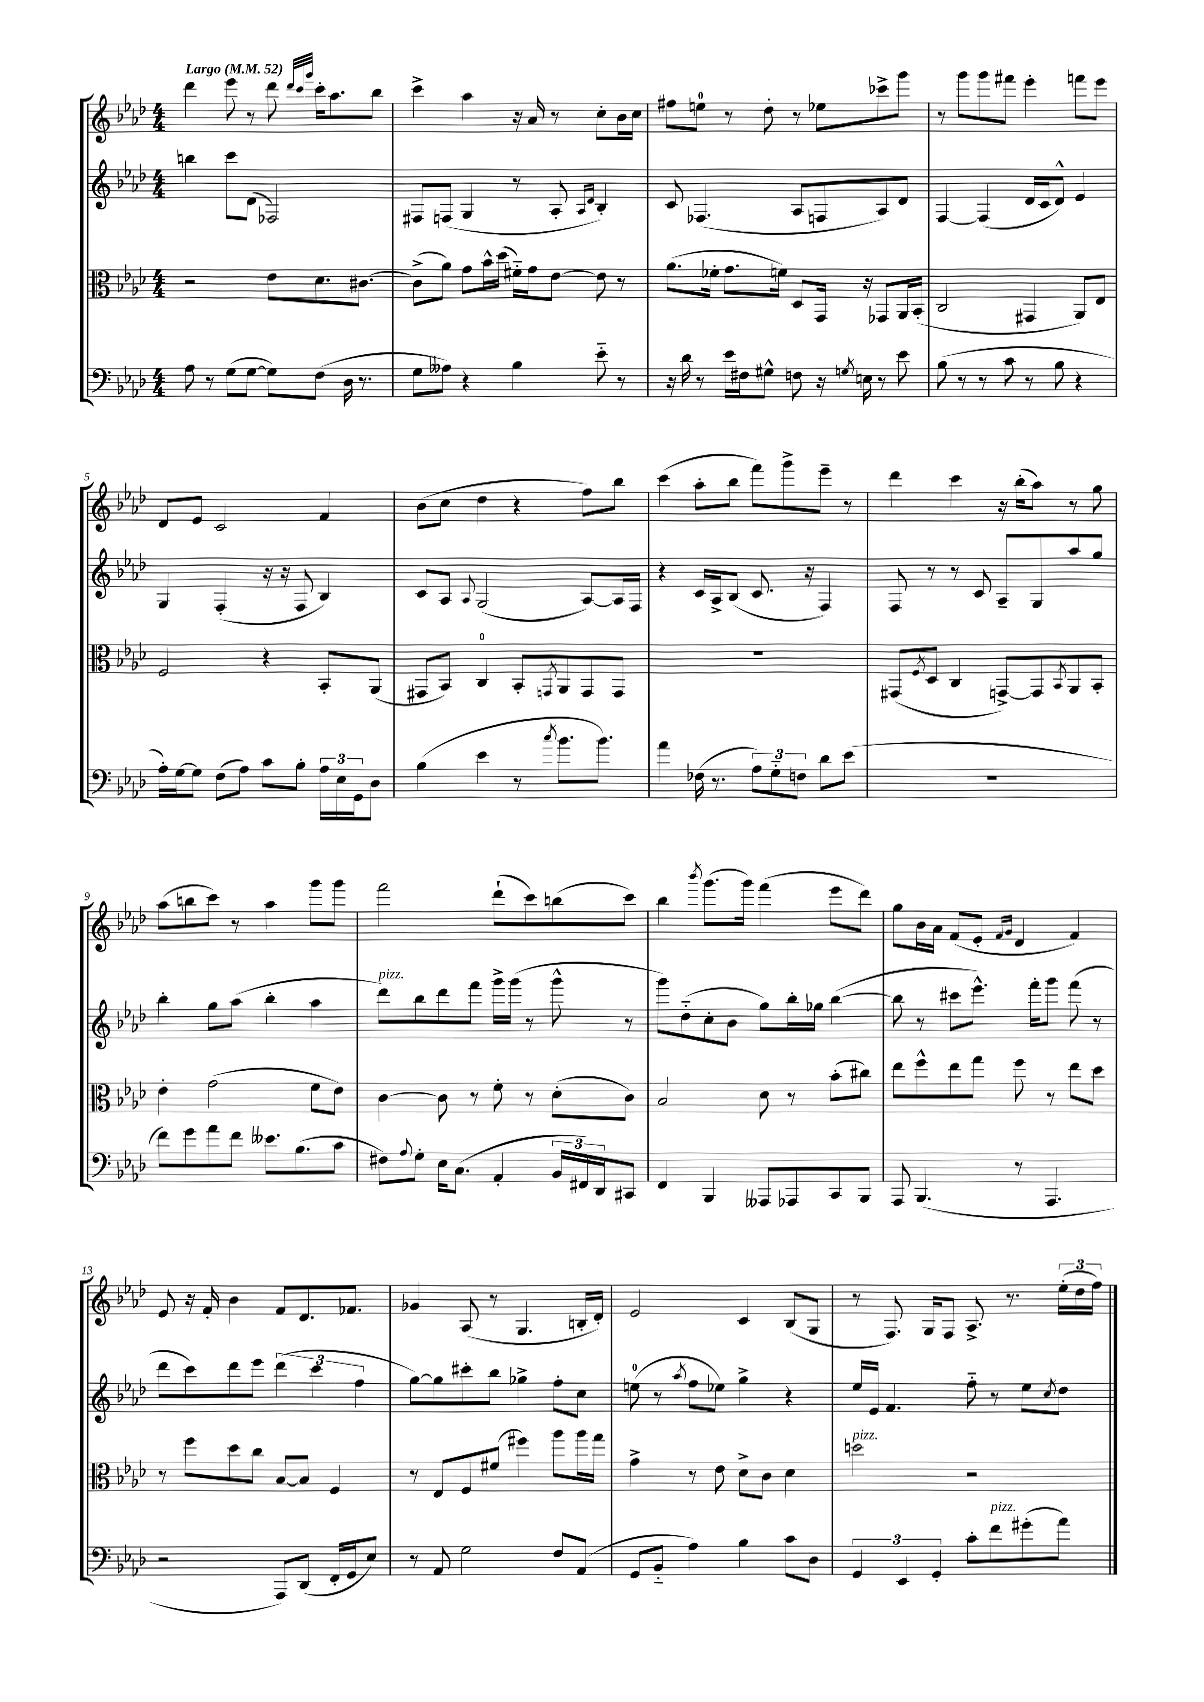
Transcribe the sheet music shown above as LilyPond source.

<<
\new StaffGroup <<
\new Staff = "s0" {
    \clef treble \key aes \major \numericTimeSignature \time 4/4 \tempo "Largo" 4 = 52
    des'''4 ees'''8 r8 des'''8 \grace { des'''32 c'''32 g'''32 } c'''16-. aes''8. bes''8 |
    c'''4-> aes''4 r16 aes'16 r8 c''8-. bes'16 c''16 |
    fis''8 e''8-0 r8 des''8-. r8 ees''8 ces'''8-> g'''8 |
    r8 g'''8 g'''8 fis'''8 ees'''4-. f'''8 ees'''8 |
    des'8 ees'8 c'2 f'4 |
    bes'8( c''8 des''4 r4 f''8) bes''8 |
    c'''4( aes''8-. bes''8 f'''8) g'''8-> ees'''8-- r8 |
    des'''4 c'''4 r16 bes''16-.( aes''8) r8 g''8 |
    aes''8( b''8 c'''8) r8 aes''4 g'''8 g'''8 |
    f'''2 des'''8-!( c'''8) b''8( c'''8) |
    bes''4 \acciaccatura { bes'''8 } g'''8.( g'''16) f'''4( ees'''8 des'''8) |
    g''8 bes'16 aes'16 f'8( ees'8-. \grace { f'16 g'16 } des'4 f'4) |
    ees'8 r16 f'16-. bes'4 f'8 des'8. fes'8. |
    ges'4 aes8( r8 g4. b16-. des'16-.) |
    ees'2 c'4 bes8( g8 |
    r8 f8.) g16 f8 aes8.-> r8. \tuplet 3/2 { ees''16-.( des''16 f''16) } \bar "|." |
}
\new Staff = "s1" {
    \clef treble \key aes \major \numericTimeSignature \time 4/4
    b''4 c'''8 des'8( fes2) |
    fis8 f8( g4 r8 aes8-. \grace { aes16 des'16 } bes4-.) |
    c'8 fes4.( aes8 f8 aes8) des'8 |
    f4~ f4( des'16 c'16 des'8-^) ees'4 |
    g4 f4-.( r16 r16 f8 bes4) |
    c'8 aes8 \appoggiatura { aes8 } g2( aes8~) aes16 f16 |
    r4 c'16 aes16-> bes8( c'8. r16 f4) |
    f8 r8 r8 c'8 aes8-- g8 aes''8 g''8 |
    bes''4-. g''8 aes''8( bes''4-. aes''4 |
    des'''8^\markup { \italic "pizz." }) bes''8 des'''8 f'''8 g'''16-> g'''16( r8 g'''8-^ r8 |
    g'''8) des''8-_( c''8-. bes'8 g''8) bes''16-. ges''16 bes''4~( |
    bes''8 r8 cis'''8 ees'''8.-^) f'''16-. g'''8 f'''8( r8 |
    des'''8 c'''8) des'''8 ees'''8 \tuplet 3/2 { des'''4( c'''4 f''4 } |
    g''8~) g''8 cis'''8-. bes''8 ges''4-> f''8-. c''8 |
    e''8-0( r8 \acciaccatura { aes''8 } f''8 ees''8) g''4-> r4 |
    ees''16 ees'16 f'4. f''8-_ r8 ees''8 \acciaccatura { c''8 } des''8 \bar "|." |
}
\new Staff = "s2" {
    \clef alto \key aes \major \numericTimeSignature \time 4/4
    r2 ees'8 des'8. cis'8.~ |
    cis'8->( aes'8) g'8 bes'16-^ des''16( fis'16-_) g'16 ees'8~ ees'8 r8 |
    aes'8.( fes'16-. g'8. f'16) des8 g,16 r16 ges,8 aes,16 bes,16-.( |
    c2 gis,4 aes,8) ees8 |
    f2 r4 bes,8-. aes,8( |
    gis,8 bes,8) c4-0 bes,8-. \acciaccatura { g,8 } aes,8 g,8 g,8 |
    R1 |
    gis,8( \acciaccatura { f8 } des8 c4 g,8~->) g,8 \acciaccatura { bes,8 } aes,8 bes,8-. |
    ees'4-. g'2( f'8 ees'8) |
    c'4~ c'8 r8 f'8-. r8 des'8-.( c'8) |
    bes2 des'8 r8 bes'8-.( cis''8) |
    ees''8 f''8-^ ees''8 g''8 f''8 r8 ees''8 des''8 |
    r8 f''8 des''8 c''8 bes8~ bes8 f4 |
    r8 ees8 f8 fis'8( fis''4) aes''8 aes''16 g''16 |
    g'4-> r8 ees'8 des'8-> c'8 des'4 |
    d''2^\markup { \italic "pizz." } r2 \bar "|." |
}
\new Staff = "s3" {
    \clef bass \key aes \major \numericTimeSignature \time 4/4
    aes8 r8 g8( g8~ g8) f8( des16 r8. |
    g8 aeses8) r4 bes4 ees'8-_ r8 |
    r16 des'16 r8 ees'16 fis16 gis8-^ f8 r16 \acciaccatura { g8 } e16 r8 ees'8 |
    bes8( r8 r8 c'8 r8 bes8 r4 |
    aes16-.) g16~ g8 f8( aes8) c'8 bes8-. \tuplet 3/2 { aes16 ees16 g,16 } des8 |
    bes4( ees'4 r8 \acciaccatura { c''8 } bes'8. bes'8.) |
    aes'4 fes16( r8. \tuplet 3/2 { aes8) g8-_ f8 } des'8 ees'8( |
    R1 |
    f'8) g'8 aes'8 f'8 eeses'8. bes8.( c'8 |
    fis8) \appoggiatura { aes8 } g8-. ees16 c8.( aes,4-. \tuplet 3/2 { bes,16 fis,16) des,16 } cis,8 |
    f,4 bes,,4 aeses,,8 aes,,8 c,8 bes,,8 |
    aes,,8 bes,,4.( r8 aes,,4. |
    r2 aes,,8) des,8( f,16-. g,16 ees8) |
    r8 aes,8 g2 f8 aes,8( |
    g,8 bes,8-_ aes4) bes4 c'8 des8 |
    \tuplet 3/2 { g,4 ees,4 g,4-. } c'8-. f'8^\markup { \italic "pizz." } gis'8-.( aes'8) \bar "|." |
}
>>
>>
